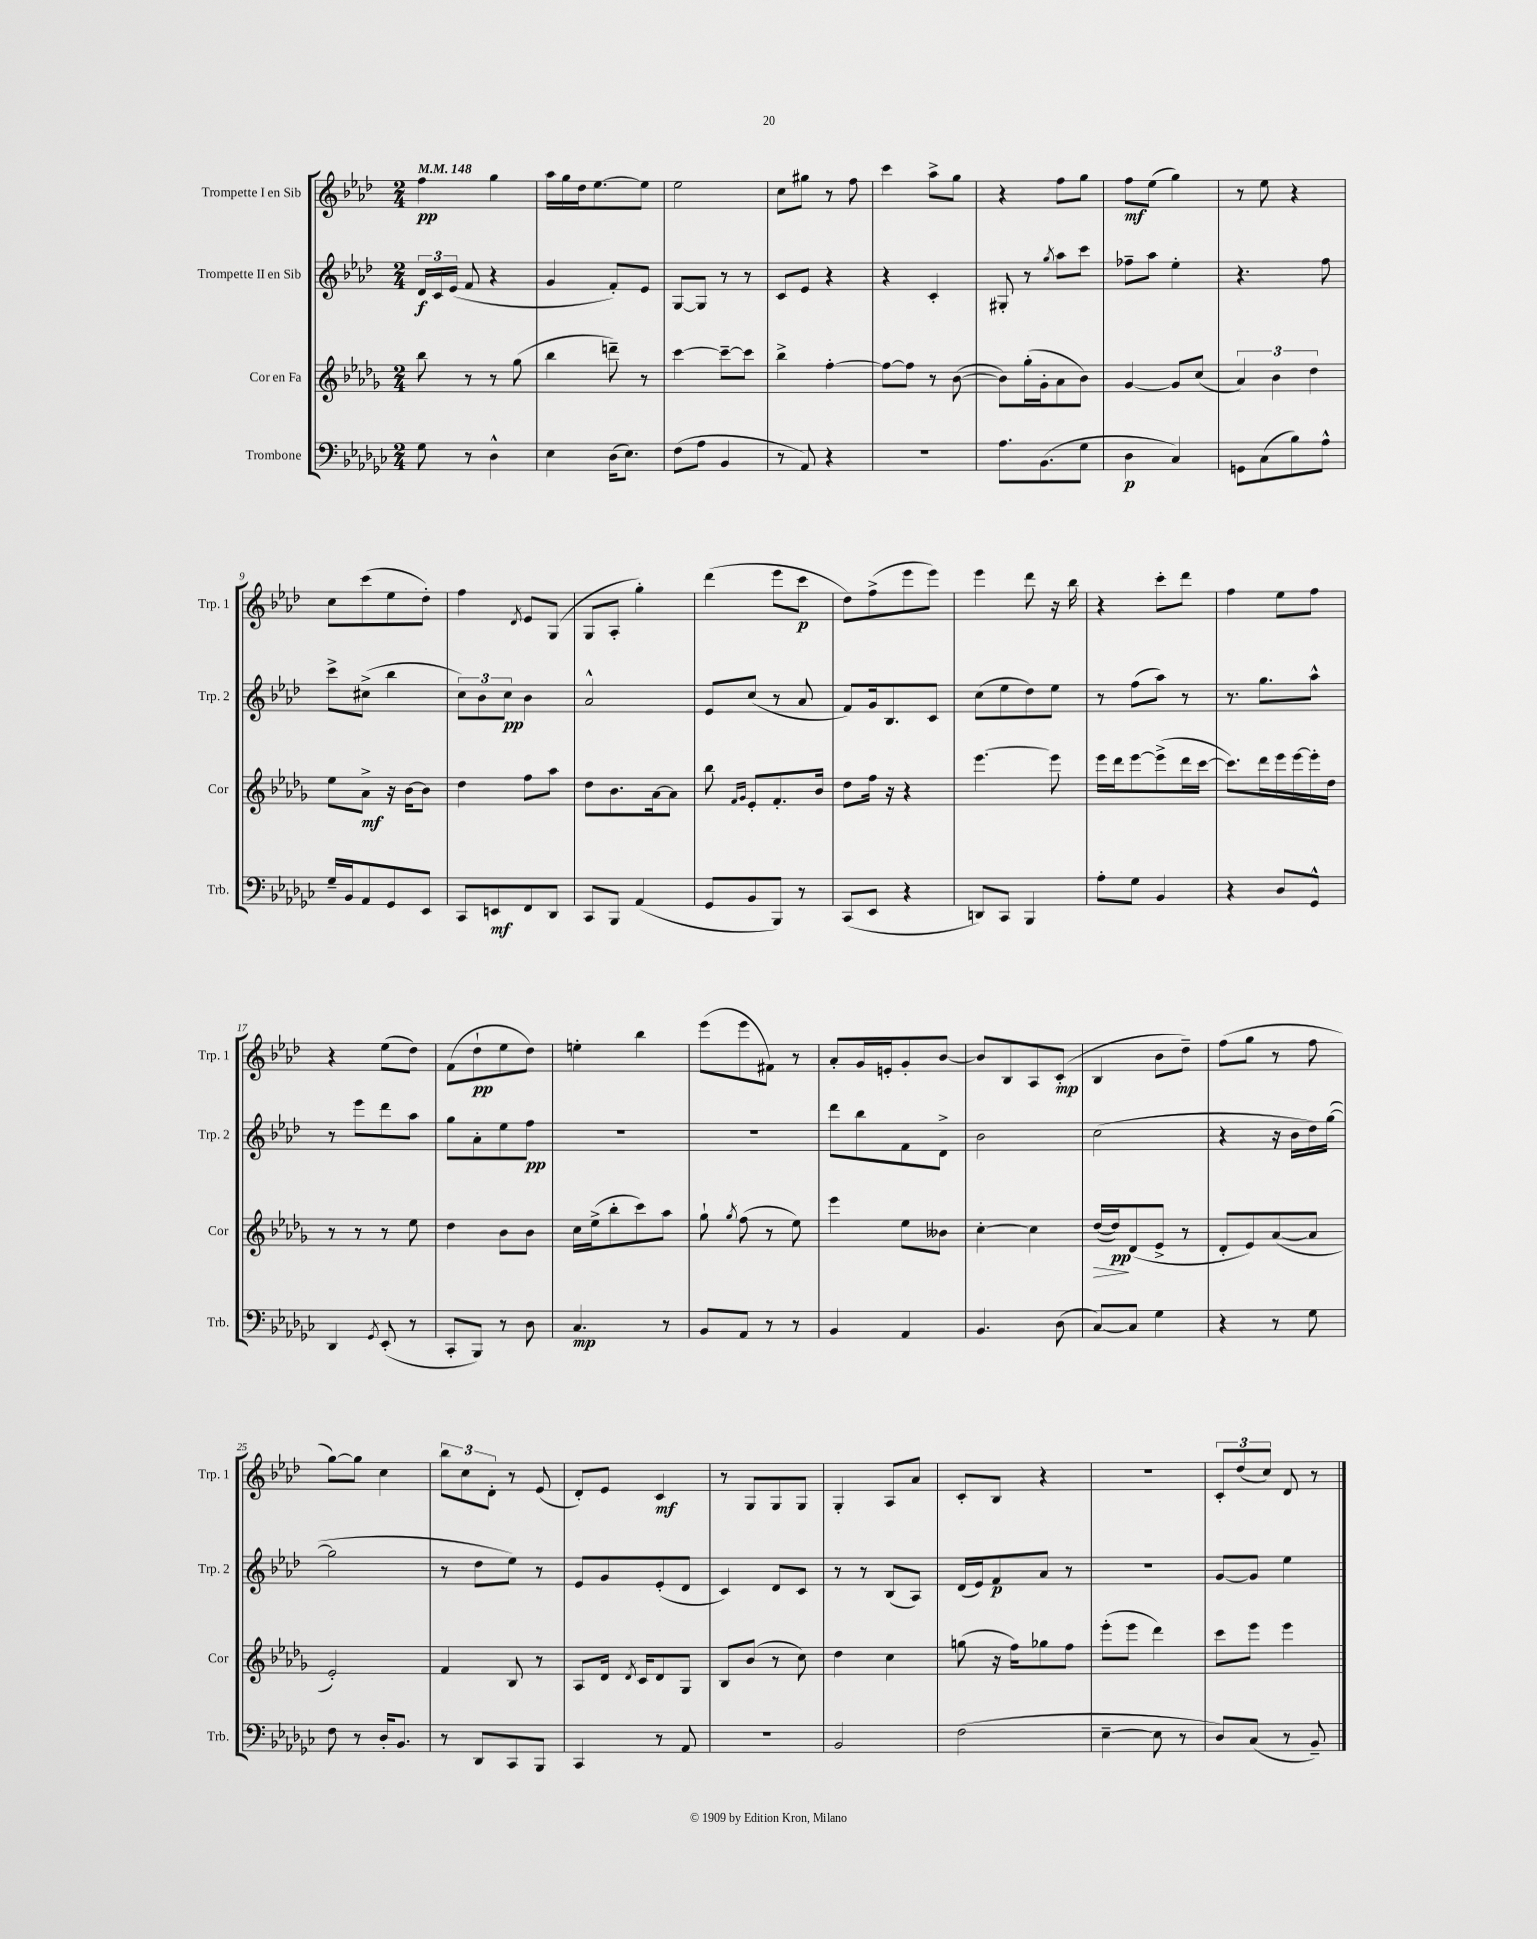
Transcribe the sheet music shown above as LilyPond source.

<<
\new StaffGroup <<
\new Staff = "s0" \with { instrumentName = "Trompette I en Sib" shortInstrumentName = "Trp. 1" } {
    \clef treble \key aes \major \numericTimeSignature \time 2/4 \tempo 4 = 148
    \autoBeamOff f''4\pp g''4 |
    aes''16[ g''16 des''16 ees''8.~ ees''8] |
    ees''2 |
    c''8[ gis''8] r8 f''8 |
    c'''4 aes''8[-> g''8] |
    r4 f''8[ g''8] |
    f''8[\mf ees''8]( g''4) |
    r8 ees''8 r4 |
    c''8[ c'''8( ees''8 des''8]-.) |
    f''4 \acciaccatura { des'8 } ees'8[ g8]( |
    g8[ aes8]-. g''4-.) |
    des'''4( ees'''8[ c'''8]\p |
    des''8[) f''8->( ees'''8 ees'''8]) |
    ees'''4 des'''8 r16 bes''16 |
    r4 c'''8[-. des'''8] |
    f''4 ees''8[ f''8] |
    r4 ees''8[( des''8]) |
    f'8[( des''8-!\pp ees''8 des''8]) |
    e''4-. bes''4 |
    ees'''8[( ees'''8 fis'8]) r8 |
    aes'8[-. g'16 e'16-. g'8-. bes'8]~ |
    bes'8[ bes8 aes8 c'8]-.\mp( |
    bes4 bes'8[ des''8]--) |
    f''8[( g''8] r8 f''8 |
    g''8[~) g''8] c''4 |
    \tuplet 3/2 { bes''8[ c''8 des'8]-. } r8 ees'8( |
    des'8[-.) ees'8] c'4\mf |
    r8 g8[ g8 g8] |
    g4-. aes8[ aes'8] |
    c'8[-. bes8] r4 |
    R2 |
    \tuplet 3/2 { c'8[-. des''8( c''8]) } des'8 r8 \bar "|." |
}
\new Staff = "s1" \with { instrumentName = "Trompette II en Sib" shortInstrumentName = "Trp. 2" } {
    \clef treble \key aes \major \numericTimeSignature \time 2/4
    \autoBeamOff \tuplet 3/2 { des'16[\f c'16 ees'16]( } f'8 r4 |
    g'4 f'8[-.) ees'8] |
    g8[~ g8] r8 r8 |
    c'8[ ees'8] r4 |
    r4 c'4-. |
    gis8-. r8 \acciaccatura { g''8 } aes''8[ c'''8] |
    fes''8[-- aes''8] ees''4-. |
    r4. f''8 |
    c'''8[-> cis''8]->( bes''4 |
    \tuplet 3/2 { c''8[) bes'8 c''8]\pp } bes'4 |
    aes'2-^ |
    ees'8[ c''8]( r8 aes'8 |
    f'8[) g'16 bes8. c'8] |
    c''8[( ees''8 des''8) ees''8] |
    r8 f''8[( aes''8]) r8 |
    r8. g''8.[ aes''8]-^ |
    r8 ees'''8[ des'''8 aes''8] |
    g''8[ aes'8-. ees''8 f''8]\pp |
    R2 |
    R2 |
    des'''8[ bes''8 f'8 des'8]-> |
    bes'2 |
    c''2( |
    r4 r16 bes'16[ des''16) g''16]~( |
    g''2 |
    r8 des''8[ ees''8]) r8 |
    ees'8[ g'8 ees'8-.( des'8] |
    c'4) des'8[ c'8] |
    r8 r8 bes8[( aes8]) |
    des'16[( ees'16) f'8\p aes'8] r8 |
    r2 |
    g'8[~ g'8] ees''4 \bar "|." |
}
\new Staff = "s2" \with { instrumentName = "Cor en Fa" shortInstrumentName = "Cor" } {
    \clef treble \key des \major \numericTimeSignature \time 2/4
    \autoBeamOff bes''8 r8 r8 ges''8( |
    bes''4 d'''8--) r8 |
    c'''4~ c'''8[~-- c'''8] |
    bes''4-> f''4~-. |
    f''8[~ f''8] r8 bes'8~( |
    bes'8[) ges''16-.( ges'16-. aes'8 bes'8]) |
    ges'4~ ges'8[ c''8]( |
    \tuplet 3/2 { aes'4) bes'4 des''4 } |
    ees''8[ aes'8]->\mf r16 bes'16[~ bes'8] |
    des''4 f''8[ aes''8] |
    des''8[ bes'8. aes'16~ aes'8] |
    bes''8 \grace { f'16[ ges'16] } ees'8[-. f'8.-. bes'16] |
    des''8[ f''16] r16 r4 |
    ees'''4.~ ees'''8 |
    ees'''16[ des'''16 ees'''8~ ees'''8->( des'''16 c'''16]~ |
    c'''8.[) des'''16 ees'''16 ees'''16~ ees'''16-. des''16] |
    r8 r8 r8 ees''8 |
    des''4 bes'8[ bes'8] |
    c''16[ ees''16->( bes''8-. c'''8) aes''8] |
    ges''8-! \acciaccatura { ges''8 } f''8( r8 ees''8) |
    ees'''4 ees''8[ beses'8] |
    c''4~-. c''4 |
    des''16[~\>( des''16\pp\!) des'8( ees'8]-> r8 |
    des'8[-. ees'8) aes'8~( aes'8] |
    ees'2-.) |
    f'4 bes8 r8 |
    aes8[ des'16] \acciaccatura { des'8 } c'16[ des'8 ges8] |
    bes8[ bes'8]( r8 c''8) |
    des''4 c''4 |
    g''8( r16 f''16[) ges''8 f''8] |
    ees'''8[-.( ees'''8] des'''4) |
    c'''8[ ees'''8] ees'''4 \bar "|." |
}
\new Staff = "s3" \with { instrumentName = "Trombone" shortInstrumentName = "Trb." } {
    \clef bass \key ges \major \numericTimeSignature \time 2/4
    \autoBeamOff ges8 r8 des4-^ |
    ees4 des16[( ees8.]) |
    f8[( aes8] bes,4 |
    r8 aes,8) r4 |
    r2 |
    aes8.[ bes,8.( ges8] |
    des4\p ces4) |
    g,8[ ces8( bes8) aes8]-^ |
    ges16[-- bes,16 aes,8 ges,8 ees,8] |
    ces,8[ e,8\mf f,8 des,8] |
    ces,8[ bes,,8] aes,4( |
    ges,8[ bes,8 bes,,8]) r8 |
    ces,8[( ees,8] r4 |
    d,8[) ces,8] bes,,4 |
    aes8[-. ges8] bes,4 |
    r4 des8[ ges,8]-^ |
    des,4 \acciaccatura { ges,8 } ees,8-.( r8 |
    ces,8[-. bes,,8]) r8 des8 |
    ces4.\mp r8 |
    bes,8[ aes,8] r8 r8 |
    bes,4 aes,4 |
    bes,4. des8( |
    ces8[~) ces8] ges4 |
    r4 r8 ges8 |
    f8 r8 des16[-. bes,8.] |
    r8 des,8[ ces,8 bes,,8] |
    ces,4 r8 aes,8 |
    R2 |
    bes,2 |
    f2( |
    ees4~-- ees8 r8 |
    des8[) ces8]( r8 bes,8--) \bar "|." |
}
>>
>>
